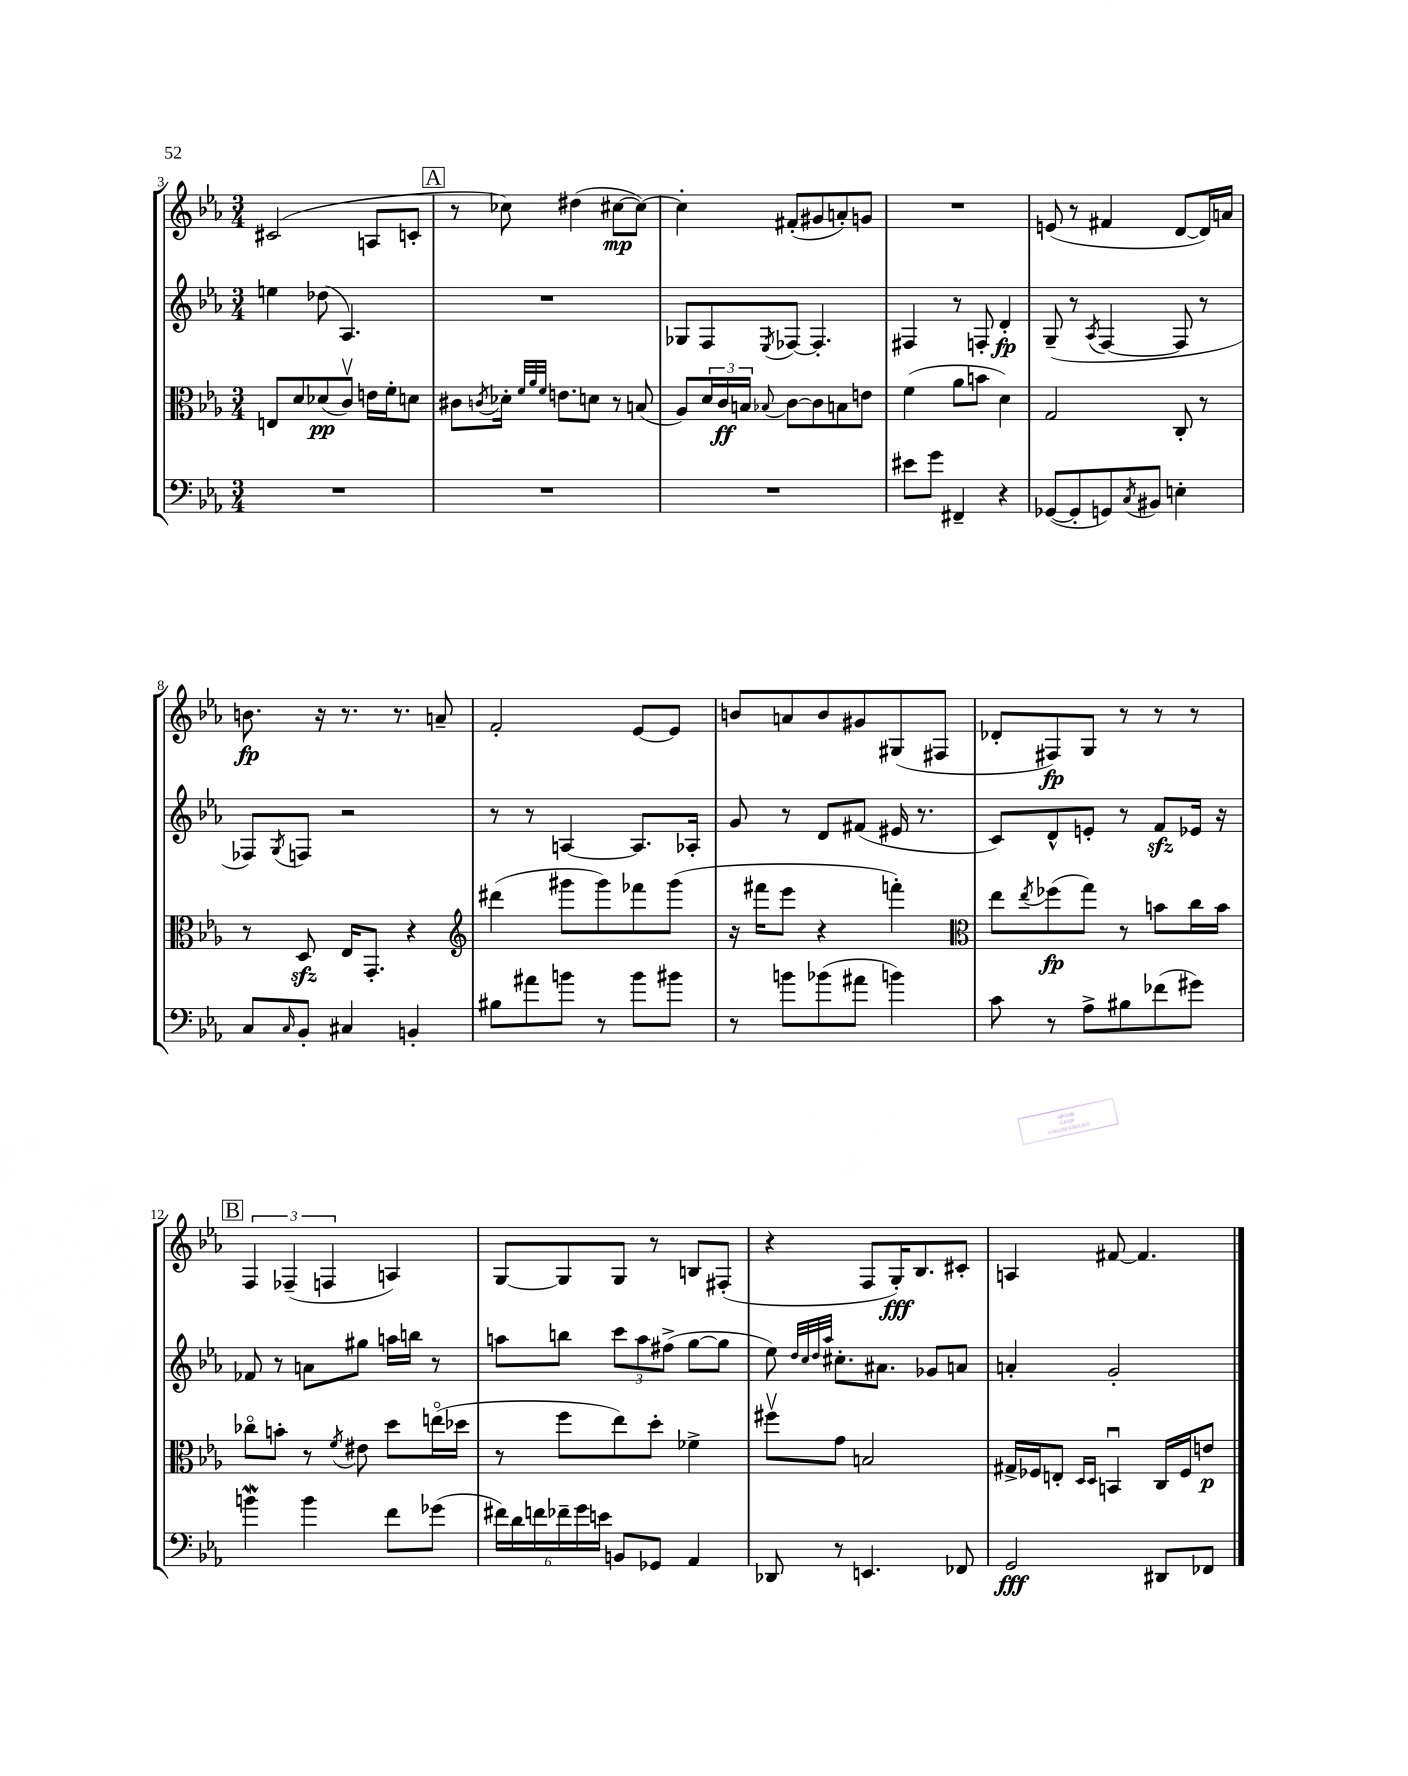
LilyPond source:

<<
\new StaffGroup <<
\new Staff = "s0" {
    \clef treble \key ees \major \numericTimeSignature \time 3/4
    cis'2( a8 c'8-. |
    \mark \markup { \box "A" } r8 ces''8) dis''4( cis''8~\mp cis''8~) |
    cis''4-. fis'8-.( gis'8 a'8-.) g'8 |
    R2. |
    e'8( r8 fis'4 d'8~ d'16) a'16 |
    b'8.\fp r16 r8. r8. a'8-- |
    f'2-. ees'8~ ees'8 |
    b'8 a'8 b'8 gis'8 gis8( fis8 |
    des'8-. fis8\fp) g8 r8 r8 r8 |
    \mark \markup { \box "B" } \tuplet 3/2 { f4 fes4--( f4 } a4) |
    g8~ g8 g8 r8 b8 fis8-.( |
    r4 f8 g16-.\fff) bes8. cis'8-. |
    a4 fis'8~ fis'4. \bar "|." |
}
\new Staff = "s1" {
    \clef treble \key ees \major \numericTimeSignature \time 3/4
    e''4 des''8( aes4.) |
    \mark \markup { \box "A" } R2. |
    ges8 f8 \acciaccatura { ees8 } fes8~ fes4.-. |
    fis4 r8 f8-. d'4-.\fp |
    g8--( r8 \acciaccatura { aes8 } f4~ f8 r8 |
    fes8) \acciaccatura { g8 } f8 r2 |
    r8 r8 a4~ a8. aes16-. |
    g'8 r8 d'8 fis'8( eis'16 r8. |
    c'8) d'8-^ e'8-. r8 f'8\sfz ees'16 r16 |
    \mark \markup { \box "B" } fes'8 r8 a'8 gis''8 a''16 b''16 r8 |
    a''8 b''8 \tuplet 3/2 { c'''8 a''8 fis''8->( } g''8~ g''8 |
    ees''8) \grace { d''32 c''32 d''32 aes''32 } cis''8.-. ais'8. ges'8 a'8 |
    a'4-. g'2-. \bar "|." |
}
\new Staff = "s2" {
    \clef alto \key ees \major \numericTimeSignature \time 3/4
    e8 d'8 des'8\pp( c'8\upbow) e'16 f'16-. d'8 |
    \mark \markup { \box "A" } cis'8 \acciaccatura { c'8 } des'16-. \grace { f'32 aes'32 f'32 } e'8. d'8 r8 b8( |
    aes8) \tuplet 3/2 { d'16 c'16\ff b16 } \appoggiatura { bes8 } c'8~ c'8 b8 e'8 |
    f'4( aes'8 b'8 d'4) |
    g2 c8-. r8 |
    r8 d8\sfz ees16 g,8.-. r4 |
    \clef treble dis'''4( gis'''8 gis'''8) fes'''8 gis'''8( |
    r16 fis'''16 ees'''8 r4 f'''4-.) |
    \clef alto ees''8 \acciaccatura { ees''8 } fes''8\fp( g''8) r8 b'8 c''16 b'16 |
    \mark \markup { \box "B" } ces''8\flageolet b'8-. r8 \acciaccatura { f'8 } eis'8 d''8 e''16\flageolet( des''16 |
    r8 f''8 ees''8) d''8-. fes'4-> |
    fis''8\upbow g'8 b2 |
    gis16-> fes16 e8-. \grace { d16 d16 } b,4\downbow c16 fes16 e'8\p \bar "|." |
}
\new Staff = "s3" {
    \clef bass \key ees \major \numericTimeSignature \time 3/4
    R2. |
    \mark \markup { \box "A" } R2. |
    R2. |
    eis'8 g'8 fis,4-- r4 |
    ges,8~( ges,8-. g,8) \acciaccatura { c8 } bis,8 e4-. |
    c8 \grace { c16 } bes,8-. cis4 b,4-. |
    bis8 ais'8 b'8 r8 b'8 bis'8 |
    r8 b'8 bes'8( ais'8 b'4) |
    c'8 r8 aes8-> bis8 fes'8( gis'8) |
    \mark \markup { \box "B" } b'4\mordent b'4 f'8 ges'8( |
    \tuplet 6/4 { fis'16) d'16 f'16 fes'16-- g'16 e'16 } b,8 ges,8 aes,4 |
    des,8 r8 e,4. fes,8 |
    g,2\fff dis,8 fes,8 \bar "|." |
}
>>
>>
\layout { \context { \Score currentBarNumber = #3 } }
